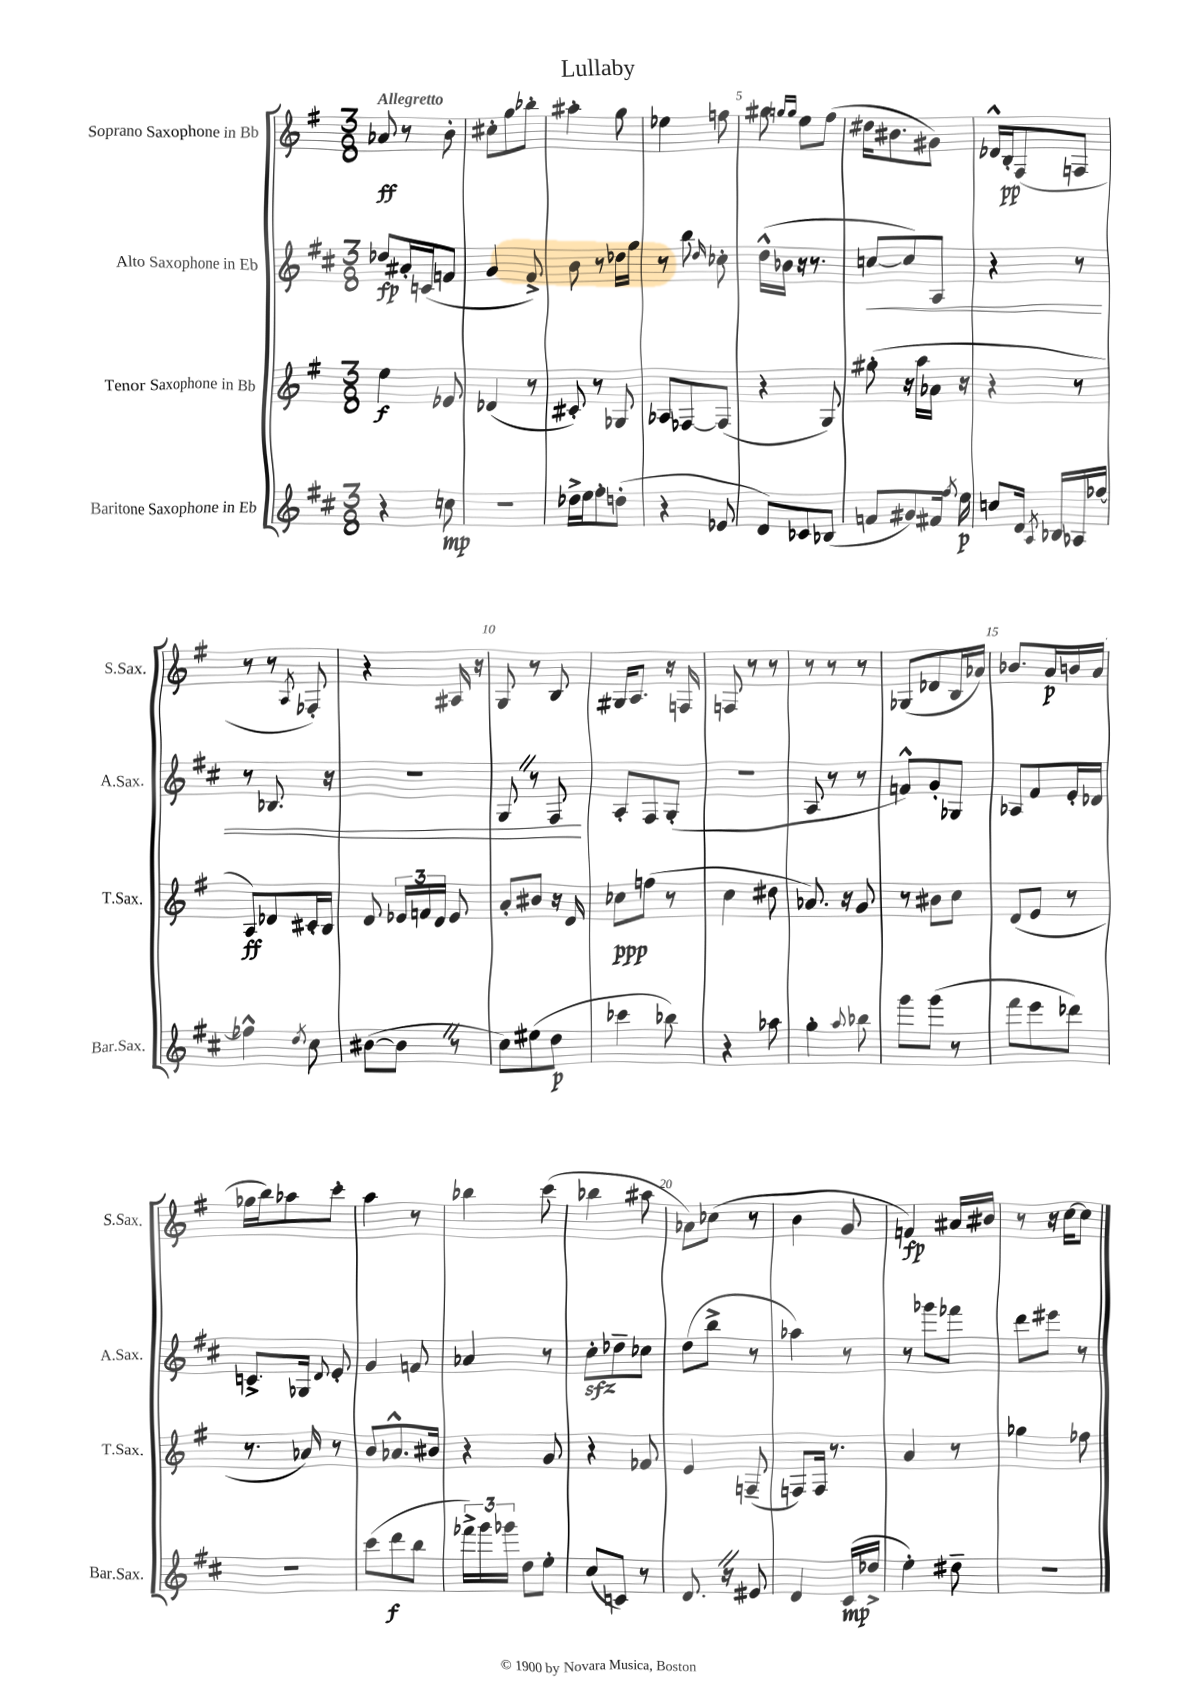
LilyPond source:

\header { title = "Lullaby" }
<<
\new StaffGroup <<
\new Staff = "s0" \with { instrumentName = "Soprano Saxophone in Bb" shortInstrumentName = "S.Sax." } {
    \clef treble \key g \major \numericTimeSignature \time 3/8 \tempo "Allegretto"
    \autoBeamOff aes'8\ff r8 b'8-. |
    cis''8[-. g''8 bes''8]-. |
    ais''4-. g''8 |
    ees''4 f''8 |
    gis''8 \grace { g''16[ g''16] } e''8[ fis''8]( |
    dis''16[ bis'8. gis'8]) |
    des'16[-^ b16-.\pp fis8( f8] |
    r8 r8 \acciaccatura { a8 } fes8-.) |
    r4 ais16 r16 |
    g8 r8 b8 |
    gis16[ a8.] r16 f16 |
    f8 r8 r8 |
    r8 r8 r8 |
    ges8[( des'8 b16 aes'16]) |
    bes'8.[ a'16\p b'16 a'16]( |
    ges''16[ b''16) aes''8 c'''8]-. |
    a''4 r8 |
    bes''4 c'''8( |
    bes''4 ais''8 |
    aes'8[) ces''8]( r8 |
    b'4 g'8 |
    f'4\fp) ais'16[ bis'16] |
    r8 r16 c''16[~ c''8] \bar "|." |
}
\new Staff = "s1" \with { instrumentName = "Alto Saxophone in Eb" shortInstrumentName = "A.Sax." } {
    \clef treble \key d \major \numericTimeSignature \time 3/8
    \autoBeamOff des''8[\fp ais'16-. c'16( f'8] |
    g'4 fis'8->) |
    b'8 r8 des''16[ g''16] |
    r8 b''8 \grace { d''16 } ces''8-. |
    d''16[-^( bes'16] r16 r8. |
    c''8[~\< c''8) a8] |
    r4 r8 |
    r8 bes8. r16 |
    R4. |
    g8 \once \override BreathingSign.text = \markup { \musicglyph "scripts.caesura.straight" } \breathe r8 fis8\! |
    a8[-. fis8 g8]-.( |
    R4. |
    a8 r8 r8 |
    f'8[-^) g'8-. ges8] |
    aes8[ fis'8 e'16-. des'16] |
    c'8.[-> ges16] \appoggiatura { d'8 } e'8-. |
    g'4 f'8 |
    aes'4 r8 |
    cis''8[-.\sfz des''8-- ces''8] |
    d''8[( b''8]-> r8 |
    aes''4) r8 |
    r8 ges'''8[ fes'''8] |
    d'''8[ eis'''8] r8 \bar "|." |
}
\new Staff = "s2" \with { instrumentName = "Tenor Saxophone in Bb" shortInstrumentName = "T.Sax." } {
    \clef treble \key g \major \numericTimeSignature \time 3/8
    \autoBeamOff e''4\f ees'8 |
    des'4( r8 |
    cis'8-.) r8 ges8 |
    aes8[ fes8~ fes8]( |
    r4 g8) |
    gis''8-.( r16 a''16[ aes'16] r16 |
    r4 r8 |
    a8[\ff) des'8 cis'16-. b16] |
    d'8 \tuplet 3/2 { ees'16[ f'16 d'16] } ees'8 |
    a'8[-. bis'8] r16 d'16 |
    ces''8[\ppp f''8]( r8 |
    c''4 dis''8 |
    aes'8.) r16 g'8 |
    r8 bis'8[ c''8] |
    d'8[( e'8] r8 |
    r8. aes'16) r8 |
    b'8[ aes'8.-^ bis'16] |
    r4 g'8 |
    r4 fes'8 |
    e'4 f8--( |
    f8[) f16] r8. |
    a'4 r8 |
    ges''4 fes''8 \bar "|." |
}
\new Staff = "s3" \with { instrumentName = "Baritone Saxophone in Eb" shortInstrumentName = "Bar.Sax." } {
    \clef treble \key d \major \numericTimeSignature \time 3/8
    \autoBeamOff r4 c''8\mp |
    R4. |
    des''16[-> e''16 fis''8-. d''8]-.( |
    r4 ees'8 |
    d'8[) ces'8 bes8]( |
    f'8[ gis'8) fis'16] \acciaccatura { fis''8 } e''16\p |
    c''8[ d'16] \acciaccatura { a8 } bes16[ aes16 fes''16]~ |
    fes''4-^ \acciaccatura { d''8 } cis''8 |
    bis'8[~( bis'8] \once \override BreathingSign.text = \markup { \musicglyph "scripts.caesura.straight" } \breathe r8 |
    cis''8[) eis''8( d''8]\p |
    ces'''4 bes''8) |
    r4 aes''8 |
    g''4-. \appoggiatura { a''8 } bes''8 |
    g'''8[ g'''8]( r8 |
    fis'''8[ e'''8 des'''8]) |
    R4. |
    cis'''8[( d'''8\f b''8] |
    \tuplet 3/2 { fes'''16[->) g'''16 ges'''16] } d''8[ e''8]-. |
    cis''8[( c'8]) r8 |
    d'8. \once \override BreathingSign.text = \markup { \musicglyph "scripts.caesura.straight" } \breathe r16 eis'8 |
    d'4 cis'16[\mp( des''16]-> |
    e''4-.) dis''8-- |
    R4. \bar "|." |
}
>>
>>
\layout { \context { \Score \override BarNumber.break-visibility = ##(#f #t #t) barNumberVisibility = #(every-nth-bar-number-visible 5) } }
